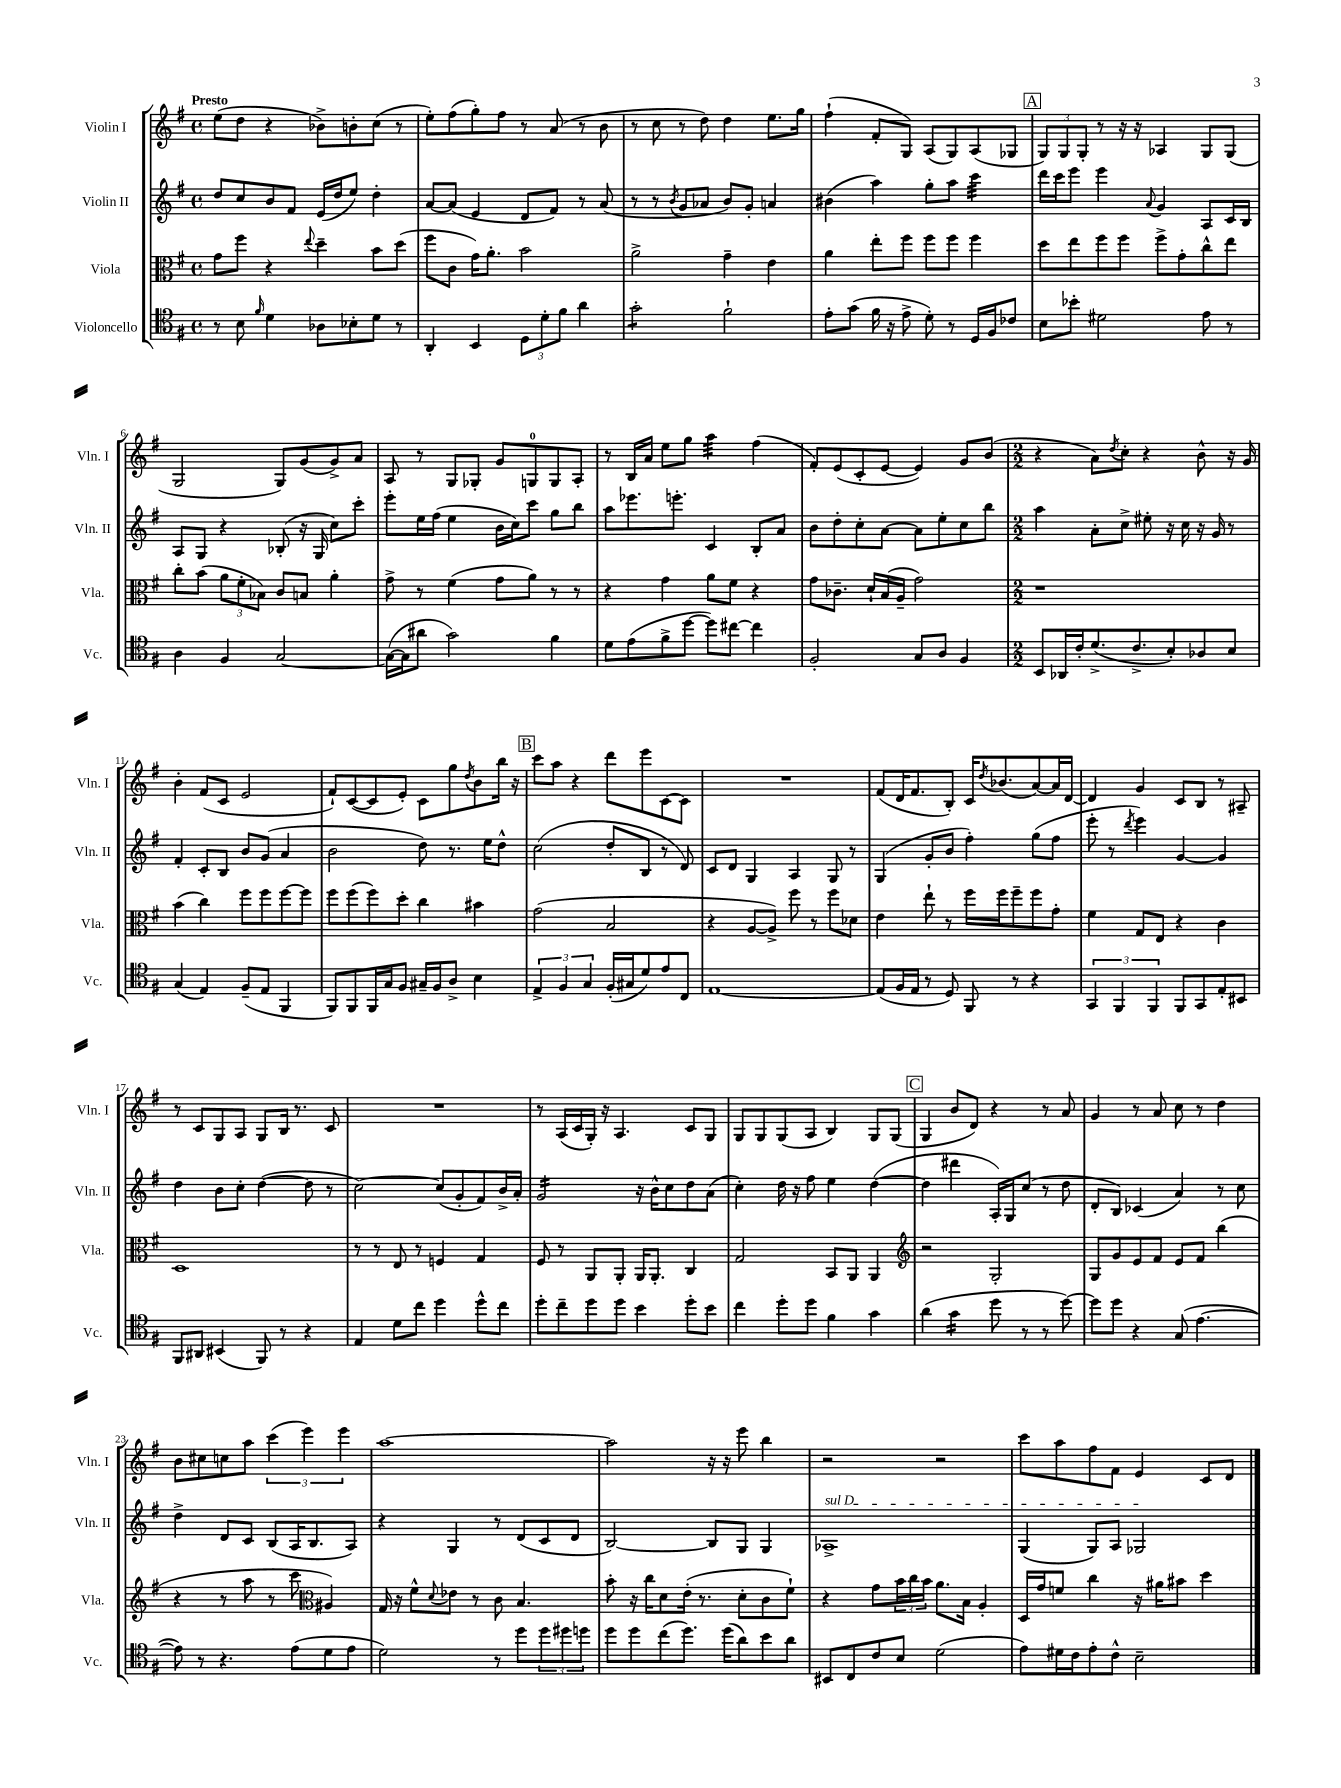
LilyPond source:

<<
\new StaffGroup <<
\new Staff = "s0" \with { instrumentName = "Violin I" shortInstrumentName = "Vln. I" } {
    \clef treble \key g \major \defaultTimeSignature \time 4/4 \tempo "Presto"
    e''8( d''8 r4 bes'8->) b'8-. c''8( r8 |
    e''8-.) fis''8( g''8-.) fis''8 r8 a'8( r8 b'8 |
    r8 c''8 r8 d''8) d''4 e''8. g''16 |
    fis''4-!( fis'8-. g8) a8( g8) a8( ges8 |
    \mark \markup { \box "A" } \tuplet 3/2 { g8) g8 g8-. } r8 r16 r16 aes4 g8 g8( |
    g2 g8) g'8( g'8->) a'8 |
    a8 r8 g8 ges8-. g'8 g8-0 g8 a8-. |
    r8 b16 a'16 e''8 g''8 a''4:32 fis''4( |
    fis'8-.) e'8( c'8-. e'8~ e'4) g'8 b'8( |
    \numericTimeSignature \time 2/2 r4 a'8) \acciaccatura { d''8 } c''8-. r4 b'8-^ r16 g'16 |
    b'4-. fis'8( c'8 e'2 |
    fis'8-!) c'8~( c'8 e'8-.) c'8 g''8 \acciaccatura { d''8 } b'8 b''16 r16 |
    \mark \markup { \box "B" } c'''8 a''8 r4 d'''8 e'''8 c'8~ c'8 |
    R1 |
    fis'8( d'16 fis'8. b8-.) c'16 \acciaccatura { d''8 } bes'8.( a'8~) a'16 d'16~ |
    d'4 g'4 c'8 b8 r8 ais8-- |
    r8 c'8 g8 a8 g8 b16 r8. c'8 |
    R1 |
    r8 a16( c'16 g16-.) r16 a4. c'8 g8 |
    g8 g8 g8( a8 b4) g8 g8( |
    \mark \markup { \box "C" } g4 b'8 d'8) r4 r8 a'8 |
    g'4 r8 a'8 c''8 r8 d''4 |
    b'8 cis''8 c''8 a''8 \tuplet 3/2 { c'''4( e'''4) e'''4 } |
    a''1~ |
    a''2 r16 r16 e'''8 b''4 |
    r2 r2 |
    c'''8 a''8 fis''8 fis'8 e'4 c'8 d'8 \bar "|." |
}
\new Staff = "s1" \with { instrumentName = "Violin II" shortInstrumentName = "Vln. II" } {
    \clef treble \key g \major \defaultTimeSignature \time 4/4
    d''8 c''8 b'8 fis'8 e'16( d''16 e''8) d''4-. |
    a'8~ a'8( e'4 d'8 fis'8) r8 a'8( |
    r8 r8 \acciaccatura { b'8 } g'8 aes'8 b'8) g'8-. a'4 |
    bis'4( a''4) g''8-. a''8 c'''4:32 |
    \mark \markup { \box "A" } d'''16 c'''16 e'''8 e'''4 \appoggiatura { a'8 } g'4 a8 c'16 b16 |
    a8 g8 r4 bes8-.( r16 g16 c''8) c'''8-. |
    e'''8-. e''16 fis''16( e''4 b'16 c''16) c'''8 g''8 b''8 |
    a''8 ees'''8. e'''8.-. c'4 b8-. a'8 |
    b'8 d''8-. c''8-. a'8~ a'8 e''8-. c''8 b''8 |
    \numericTimeSignature \time 2/2 a''4 a'8-. c''8-> eis''8-. r16 c''16 r16 g'16 r8 |
    fis'4-. c'8-. b8 b'8 g'8( a'4 |
    b'2 d''8) r8. e''16 d''8-^ |
    \mark \markup { \box "B" } c''2( d''8-. b8 r8 d'8) |
    c'8 d'8 g4 a4 g8 r8 |
    g4( g'8-. b'8 fis''4-.) g''8( fis''8 |
    e'''8-. r8 \acciaccatura { d'''8 } e'''4) g'4~ g'4 |
    d''4 b'8 c''8-. d''4~( d''8 r8 |
    c''2~) c''8( g'8-. fis'8) b'16-> a'16-. |
    g'2:16 r16 b'16-^ c''8 d''8 a'8( |
    c''4-.) d''16 r16 fis''8 e''4 d''4~( |
    \mark \markup { \box "C" } d''4 dis'''4 a16-.) g16 c''8( r8 d''8 |
    d'8-. b8) ces'4( a'4) r8 c''8 |
    d''4-> d'8 c'8 b8( a16 b8. a8) |
    r4 g4 r8 d'8( c'8 d'8 |
    b2~) b8 g8 g4 |
    \once \override TextSpanner.bound-details.left.text = \markup { \italic "sul D" } aes1->\startTextSpan |
    g4( g8) a8 ges2\stopTextSpan \bar "|." |
}
\new Staff = "s2" \with { instrumentName = "Viola" shortInstrumentName = "Vla." } {
    \clef alto \key g \major \defaultTimeSignature \time 4/4
    g'8 fis''8 r4 \appoggiatura { e''8 } d''4-- b'8 d''8( |
    fis''8 c'8 g'16) a'8.-. b'2 |
    a'2-> g'4-- e'4 |
    a'4 e''8-. fis''8 fis''8 fis''8 fis''4 |
    \mark \markup { \box "A" } d''8 e''8 fis''8 fis''8 fis''8-> g'8-. c''8-^ e''8 |
    c''8-. b'8( \tuplet 3/2 { a'8 fis'8-. bes8) } c'8 b8 a'4-. |
    g'8-> r8 fis'4( g'8 a'8) r8 r8 |
    r4 g'4 a'8 fis'8 r4 |
    g'8 ces'8.-- d'16-! b16( a16-- g'2) |
    \numericTimeSignature \time 2/2 r1 |
    b'4( c''4) fis''8 fis''8 fis''8~ fis''8 |
    fis''8 fis''8( fis''8) d''8-. c''4 bis'4 |
    \mark \markup { \box "B" } g'2( b2 |
    r4 a8~ a8->) fis''8 r8 fis''8 des'8 |
    e'4 e''8-! r8 fis''16 fis''16 fis''8-- fis''8 g'8-. |
    fis'4 g8 e8 r4 c'4 |
    d1 |
    r8 r8 e8 r8 f4 g4 |
    fis8 r8 a,8 a,8-. a,16 a,8.-. c4 |
    g2 b,8 a,8 a,4 |
    \mark \markup { \box "C" } \clef treble r2 g2-. |
    g8 g'8 e'8 fis'8 e'8 fis'8 b''4( |
    r4 r8 a''8 r8 c'''8 \clef alto ais4) |
    g16 r16 fis'8-^ \appoggiatura { d'8 } ees'8 r8 c'8 b4. |
    b'8-. r16 c''16 d'8 e'16-.( r8. d'8-. c'8 fis'8-!) |
    r4 g'8 \tuplet 3/2 { b'16 c''16 b'16 } a'8. b16 a4-. |
    d16 g'16 f'8 c''4 r16 ais'16 bis'8 d''4 \bar "|." |
}
\new Staff = "s3" \with { instrumentName = "Violoncello" shortInstrumentName = "Vc." } {
    \clef tenor \key g \major \defaultTimeSignature \time 4/4
    r8 b8 \grace { fis'16 } d'4 aes8 bes8-. d'8 r8 |
    a,4-. b,4 \tuplet 3/2 { d8 d'8-. fis'8 } a'4 |
    g'2:8-. fis'2-! |
    e'8-. g'8( fis'16 r16 e'8-> d'8-.) r8 d16 fis16 ces'8 |
    \mark \markup { \box "A" } b8 bes'8-. dis'2 e'8 r8 |
    a4 fis4 g2~ |
    g16~( g16 ais'8 g'2) fis'4 |
    d'8 e'8( fis'8-> d''8~ d''8) cis''8~ cis''4 |
    fis2-. g8 a8 fis4 |
    \numericTimeSignature \time 2/2 b,8 aes,16 c'16-. d'8.->( c'8.-> b8-.) aes8 b8 |
    g4( e4) fis8--( e8 fis,4 |
    fis,8) fis,8 fis,16 g16 fis8 gis16-- fis16 a8-> b4 |
    \mark \markup { \box "B" } \tuplet 3/2 { e4-> fis4 g4 } fis16-.( gis16 d'8) e'8 c8 |
    e1~ |
    e8( fis16 e16 r8 d8) fis,8 r8 r4 |
    \tuplet 3/2 { g,4 fis,4 fis,4 } fis,8 g,8 e8-. bis,8 |
    fis,8 ais,8 bis,4( fis,8) r8 r4 |
    e4 d'8 c''8 d''4 d''8-^ c''8 |
    d''8-. c''8-- d''8 d''8 b'4 d''8-. b'8 |
    c''4 d''8-. d''8 fis'4 g'4 |
    \mark \markup { \box "C" } a'4( g'4:16 d''8 r8 r8 d''8~) |
    d''8 d''8 r4 g8( e'4.~ |
    e'8) r8 r4. e'8( d'8 e'8 |
    d'2) r8 d''8 \tuplet 3/2 { d''8 dis''8 d''8 } |
    d''8 d''8 c''8( d''8.) d''16( a'8) b'8 a'8 |
    bis,8 c8 c'8 b8 d'2( |
    e'8) dis'16 c'16 e'8-. c'8-^ b2-- \bar "|." |
}
>>
>>
